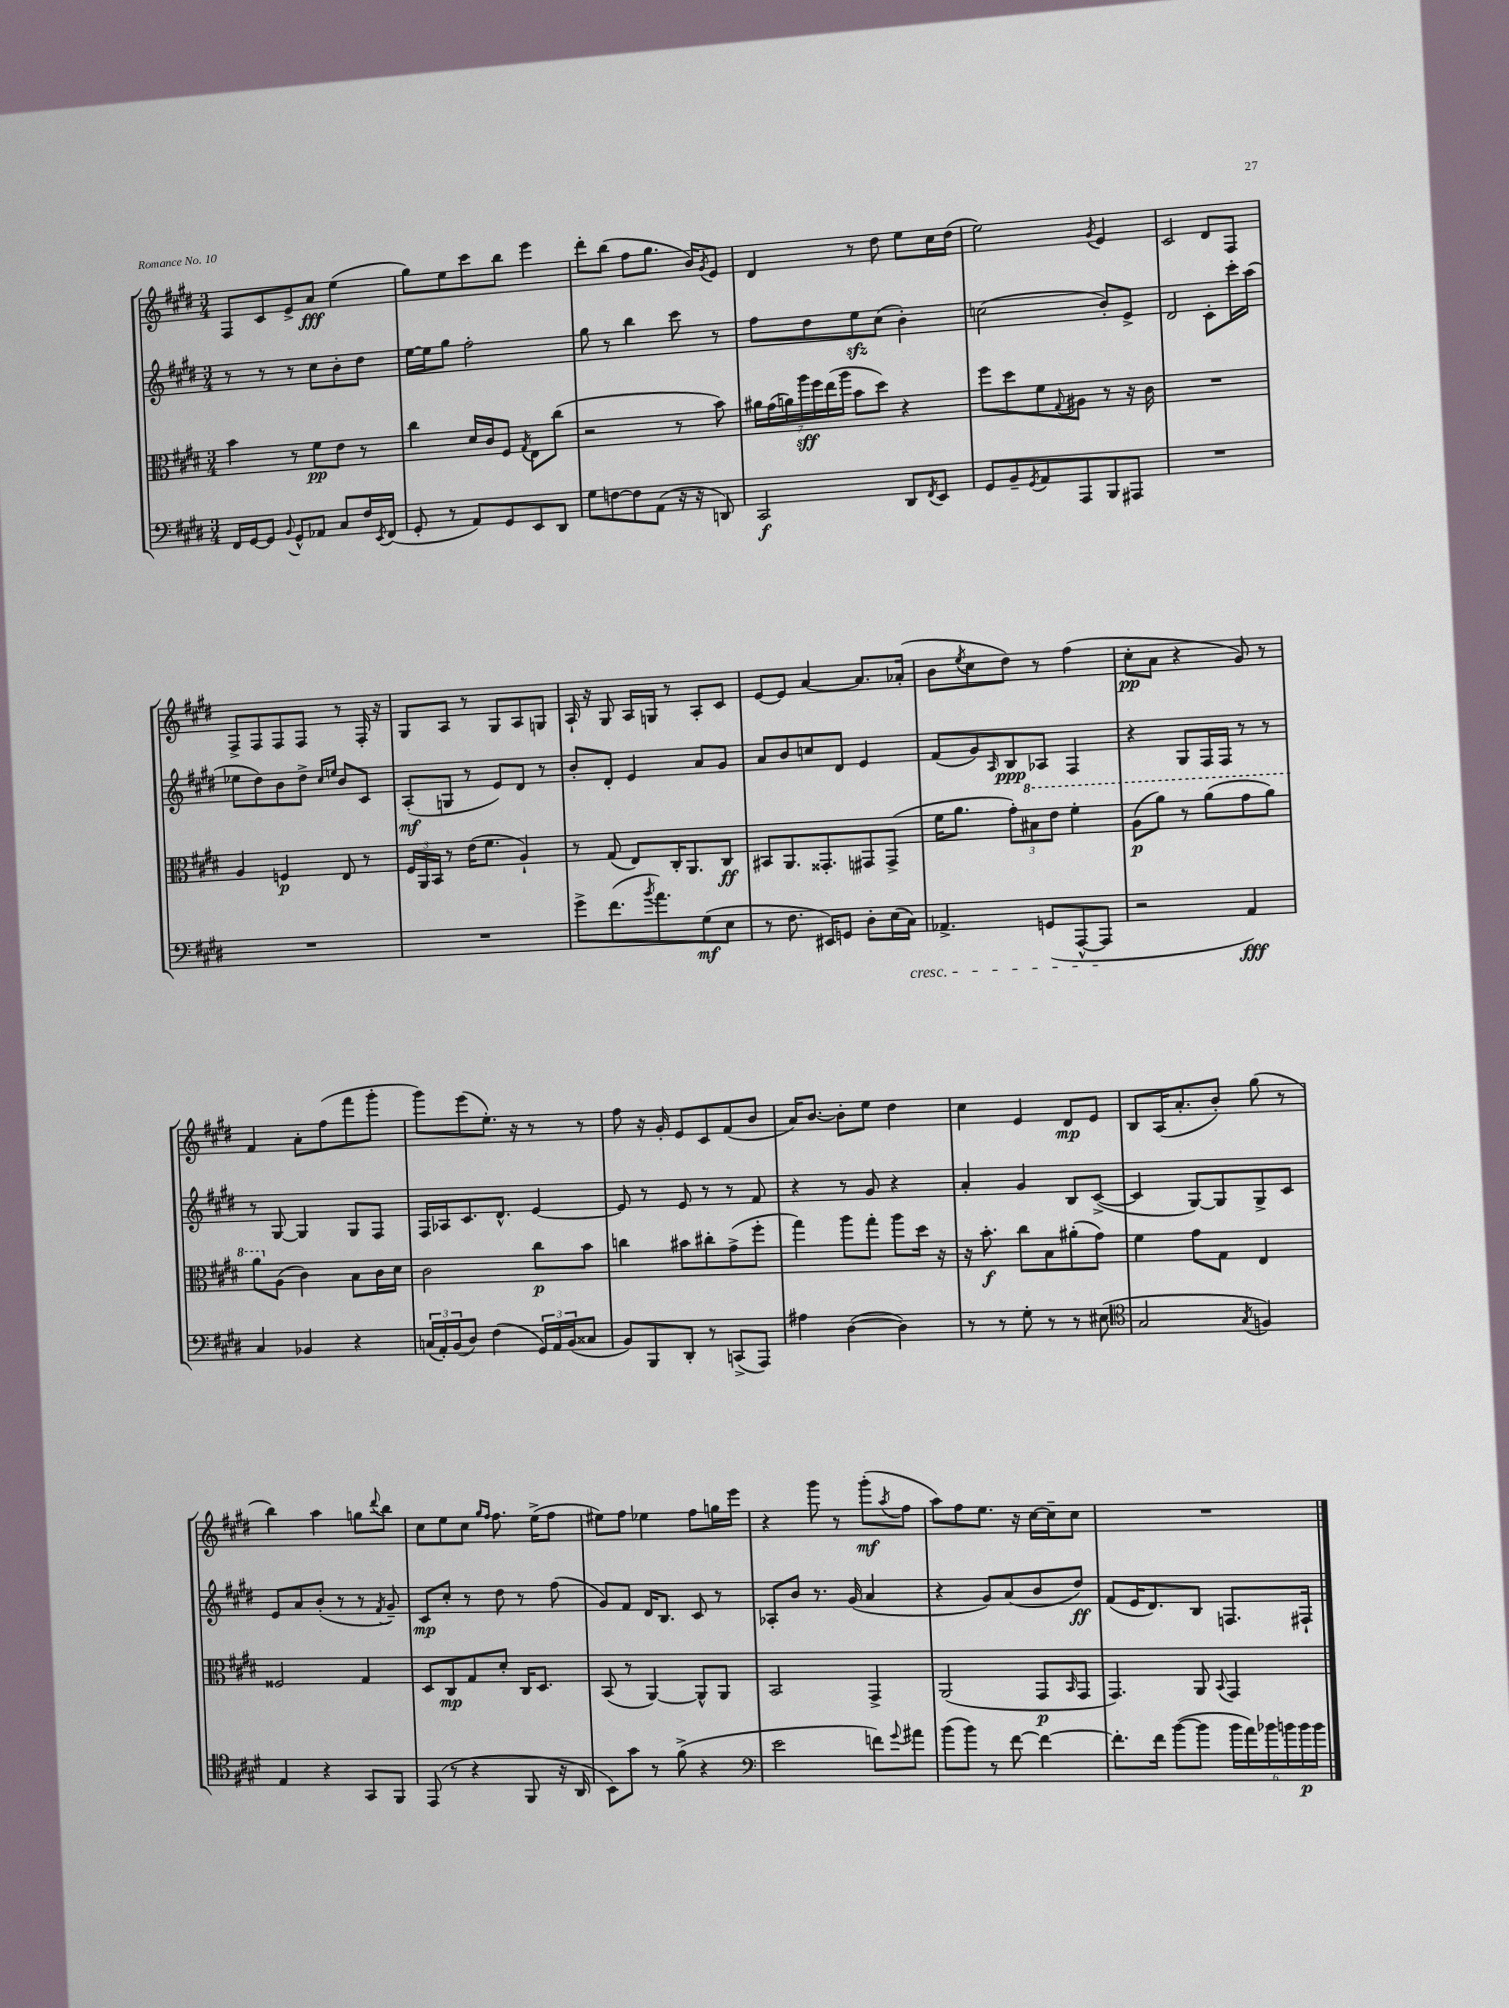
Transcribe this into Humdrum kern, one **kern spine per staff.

**kern	**kern	**kern	**kern
*staff4	*staff3	*staff2	*staff1
*clefF4	*clefC3	*clefG2	*clefG2
*k[f#c#g#d#]	*k[f#c#g#d#]	*k[f#c#g#d#]	*k[f#c#g#d#]
*M3/4	*M3/4	*M3/4	*M3/4
16FF#/LL	4b\	8r	8F#/L
[16GG#/J	.	.	.
8GG#/]J	.	8r	8c#/
8qqBB/	.	.	.
8GG#^^/L	8r	8r	8e^/
8AA-/J	8f#\L	8cc#\L	8a/J
8C#/L	8e\J	8b'\	(4ee\
16F#/L	8r	8dd#\J	.
8qEE/	.	.	.
(16FF#/JJ	.	.	.
=	=	=	=
8GG#'/	4cc#\	[16ee\LL	8gg#\L)
.	.	16ee\]J	.
8r	.	8gg#\J	8ee\
8AA/L)	16d#/LL	2ff#'\	8ccc#\
.	16c#/J	.	.
8GG#/	8F#/J	.	8bb\J
.	8qG#/	.	.
8EE/	8E\L	.	4eee\
8DD#/J	(8cc#\J	.	.
=	=	=	=
8G#\L	2r	8gg#\	8ddd#'\L
[8F\	.	8r	(8bb\J
8F\]	.	4bb\	8ff#\L
(8AA\J	.	.	8.gg#\J
16r	8r	8ccc#\	.
16r	.	.	16b/LK)
.	.	.	8qg#/
8DD/)	8b\)	8r	8e/J
=	=	=	=
2CC#/	28a#\LL	8ff#\L	4d#/
.	(28g#\	.	.
.	28a\)	.	.
.	28aa\	.	.
.	.	8dd#\	.
.	28ff#\	.	.
.	(28ee\	.	.
.	28aa\JJ	.	.
.	8b\L	8ee\	8r
.	8dd#\J)	(8cc#\J	8dd#\
8DD#/L	4r	4b'\)	8ee\L
8qFF#/	.	.	.
8EE/J	.	.	16cc#\L
.	.	.	(16dd#\JJ
=	=	=	=
8GG#/L	8ff#\L	(2cc\	2ee\)
8BB~/	8dd#\	.	.
8qGG#/	.	.	.
8AA/	8f#\	.	.
.	8qqG#/	.	.
8AAA/	8A#\J	.	.
.	.	.	8qg#/
8BBB/	8r	8b'/L)	4e/
8AAA#/J	16r	8e^/J	.
.	16c#\	.	.
=	=	=	=
2.r	2.r	2d#/	2c#/
.	.	8c#'\L	8d#/L
.	.	16ccc#'\L	8F#/J
.	.	(16aa\JJ	.
=	=	=	=
2.r	4A/	8ee-\L	8F#^/L
.	.	8dd#\)	8F#/
.	4F/	8b\	8F#/
.	.	8dd#^\J	8F#/J
.	.	16qqcc#/LL	.
.	.	16qqee/JJ	.
.	8E/	8b/L	8r
.	8r	8c#/J	16F#'/
.	.	.	16r
=	=	=	=
2.r	24F#/LL	(8A'/L	8G#/L
.	24AA/	.	.
.	24BB/JJ	.	.
.	8r	8G/J	8A/J
.	(16e\LK	8r	8r
.	8.f#\J	.	.
.	.	8e/L)	8G#/L
.	4A`/)	8d#/J	8A/
.	.	8r	8G/J
=	=	=	=
8g#^\L	8r	8b'/L	16A`/
.	.	.	16r
(8.f#\	(8G#/	8d#'/J	8G#/
.	8E/L)	4e/	16A/LL
8qb/	.	.	.
8.a\)	.	.	16G/JJ
.	16C#'/K	.	8r
.	8.AA/	.	.
(8G#\	.	8a/L	8A'/L
8E\J	8C#/J	8g#/J	8c#/J
=	=	=	=
8r	8BB#/L	8a/L	[8e/L
8.F#\	8.AA/	8b/	8e/]J
.	.	8cc/	[4a/
16EE#/LK)	8.GG##'/	.	.
8GG/J	.	8d#/J	.
8D#'\L	8GG#/	4e/	8.a/]L
(16E\L	(8GG#^/J	.	.
16C#\JJ)	.	.	(16a-'/Jk
=	=	=	=
4.AA-^/	16f#\LK	(8f#/L	8b\L
.	8.a\J	.	.
.	.	.	8qee/
.	.	8g#/)	8cc#\
.	.	16qqA/	.
.	12g#'\L)	8B/	8dd#\J)
.	12b#\	.	.
(8GG/L	.	8A-/J	8r
.	12ee\J	.	.
[8AAA^^/	4ff#'\	4F#/	(4ff#\
8AAA/]J	.	.	.
=	=	=	=
2r	(8a\L	4r	8cc#'\L
.	8aa\J)	.	8a\J
.	8r	8G#/L	4r
.	(8aa\L	16F#/L	.
.	.	16F#/JJ	.
4AA/)	8gg#\	8r	8g#/)
.	8aa\J)	8r	8r
=	=	=	=
4C#/	8aa\L	8r	4f#/
.	(8A\J	[8G#/	.
4BB-/	4c#\)	4G#/]	8a'\L
.	.	.	(8ff#\
4r	8B\L	8G#/L	8fff#\
.	16c#\L	8F#/J	8ggg#'\J
.	16d#\JJ	.	.
=	=	=	=
(24C/LL	2c#\	16F#/LL	8ggg#\L)
24AA'/)	.	.	.
.	.	16A-/J	.
(24BB/J	.	.	.
8D#/J)	.	8.c#/	(8eee\
(4F#\	.	.	8.ee'\J)
.	.	8.d#^^/J	.
.	.	.	16r
24GG#/LL)	8cc#\L	[4e/	8r
24AA/	.	.	.
(24BB/J	.	.	.
8C##/J	8b\J	.	8r
=	=	=	=
8BB/L)	4cc\	8e/]	8ff#\
8BBB/	.	8r	16r
.	.	.	16g#'/
8DD#'/J	8b#\L	8e/	8e/L
8r	8cc#'\	8r	8c#/
(8CC^/L	(8g#^\	8r	(8f#/
8AAA/J)	8ff#'\J	8f#/	8b/J
=	=	=	=
4A#\	4gg#\)	4r	16a/LK)
.	.	.	[8.b/J
([4D#\	8aa\L	8r	8b'\]L
.	8gg#'\J	8g#/	8ee\J
4D#\])	8aa\L	4r	4dd#\
.	16dd#\Jk	.	.
.	16r	.	.
=	=	=	=
8r	16r	4a'/	4cc#\
.	8.b'\	.	.
8r	.	.	.
8G#'\	8cc#\L	4g#/	4e/
8r	8B\	.	.
8r	(8a#'\	8B/L	8d#/L
(8E#\	8g#\J)	([8c#^/J	8e/J
=	=	=	=
*clefC4	*	*	*
2G#/	4f#\	4c#/]	8B/L
.	.	.	(16A/K
.	.	.	8.a'/
.	8g#\L	[8G#/L)	.
.	8G#\J	8G#/]	8b'/J)
8qG#/	.	.	.
4F/)	4E/	8G#^/	(8gg#\
.	.	8c#/J	8r
=	=	=	=
4E/	2F##/	8e/L	4bb\)
.	.	8a/	.
4r	.	(8b'/J	4aa\
.	.	8r	.
8GG#/L	4G#/	8r	8gg\L
.	.	8qf#/	8qqddd#/
8FF#/J	.	8g#~/)	8bb\J
=	=	=	=
(8EE/	8D#/L	8c#/L	8cc#\L
8r	8C#/	8cc#'/J	8ee\
4r	8G#/	8r	8cc#\J
.	.	.	16qqgg#/LL
.	.	.	16qqff#/JJ
.	8d#'/J	8dd#\	8.ff#\
8FF#/	16C#/LK	8r	.
.	8.D#/J	.	(16ee^\LK
16r	.	(8ff#\	8ff#\J
16AA/	.	.	.
=	=	=	=
8BB\L)	(8BB/	8g#/L)	8ee#\L)
8g#\J	8r	8f#/J	8ff#\J
8r	[4AA/)	16d#/LK	4ee-\
.	.	8.B/J	.
(8f#^\	.	.	.
4r	8AA^^/]L	8c#/	8ff#\L
.	8AA/J	8r	16gg\L
.	.	.	16eee\JJ
=	=	=	=
*clefF4	*	*	*
2e\	2BB/	8A-'/L	4r
.	.	8b/J	.
.	.	8.r	8ggg#\
.	.	.	8r
.	.	(16g#/	.
8f\L)	4GG#^/	4a/	(8ggg#'\L
8qqg#/	.	.	8qaa/
8a#\J	.	.	8ff#\J
=	=	=	=
(8b\L	(2AA/	4r	8aa\L)
8b\J)	.	.	8ff#\
8r	.	8g#/L)	8.ee\J
[8f#\	.	(8a/	.
.	.	.	16r
4f#\_	8GG#/L	8b/	[16cc#\LL
.	.	.	16cc#~\]J
.	16qqBB/	.	.
.	8GG#/J	8dd#/J)	8cc#\J
=	=	=	=
8.f#'\]L	4.GG#/)	(8f#/L	2.r
.	.	16e/K	.
16f#\Jk	.	8.d#/)	.
([8b\L	.	.	.
8b\]J	8AA/	8B/J	.
.	8qqBB/	.	.
24b\LL	4GG#/	8.F/L	.
24a\)	.	.	.
24b-\	.	.	.
24b\	.	.	.
24b\	.	.	.
.	.	16F#`/Jk	.
24b\JJ	.	.	.
==	==	==	==
*-	*-	*-	*-
